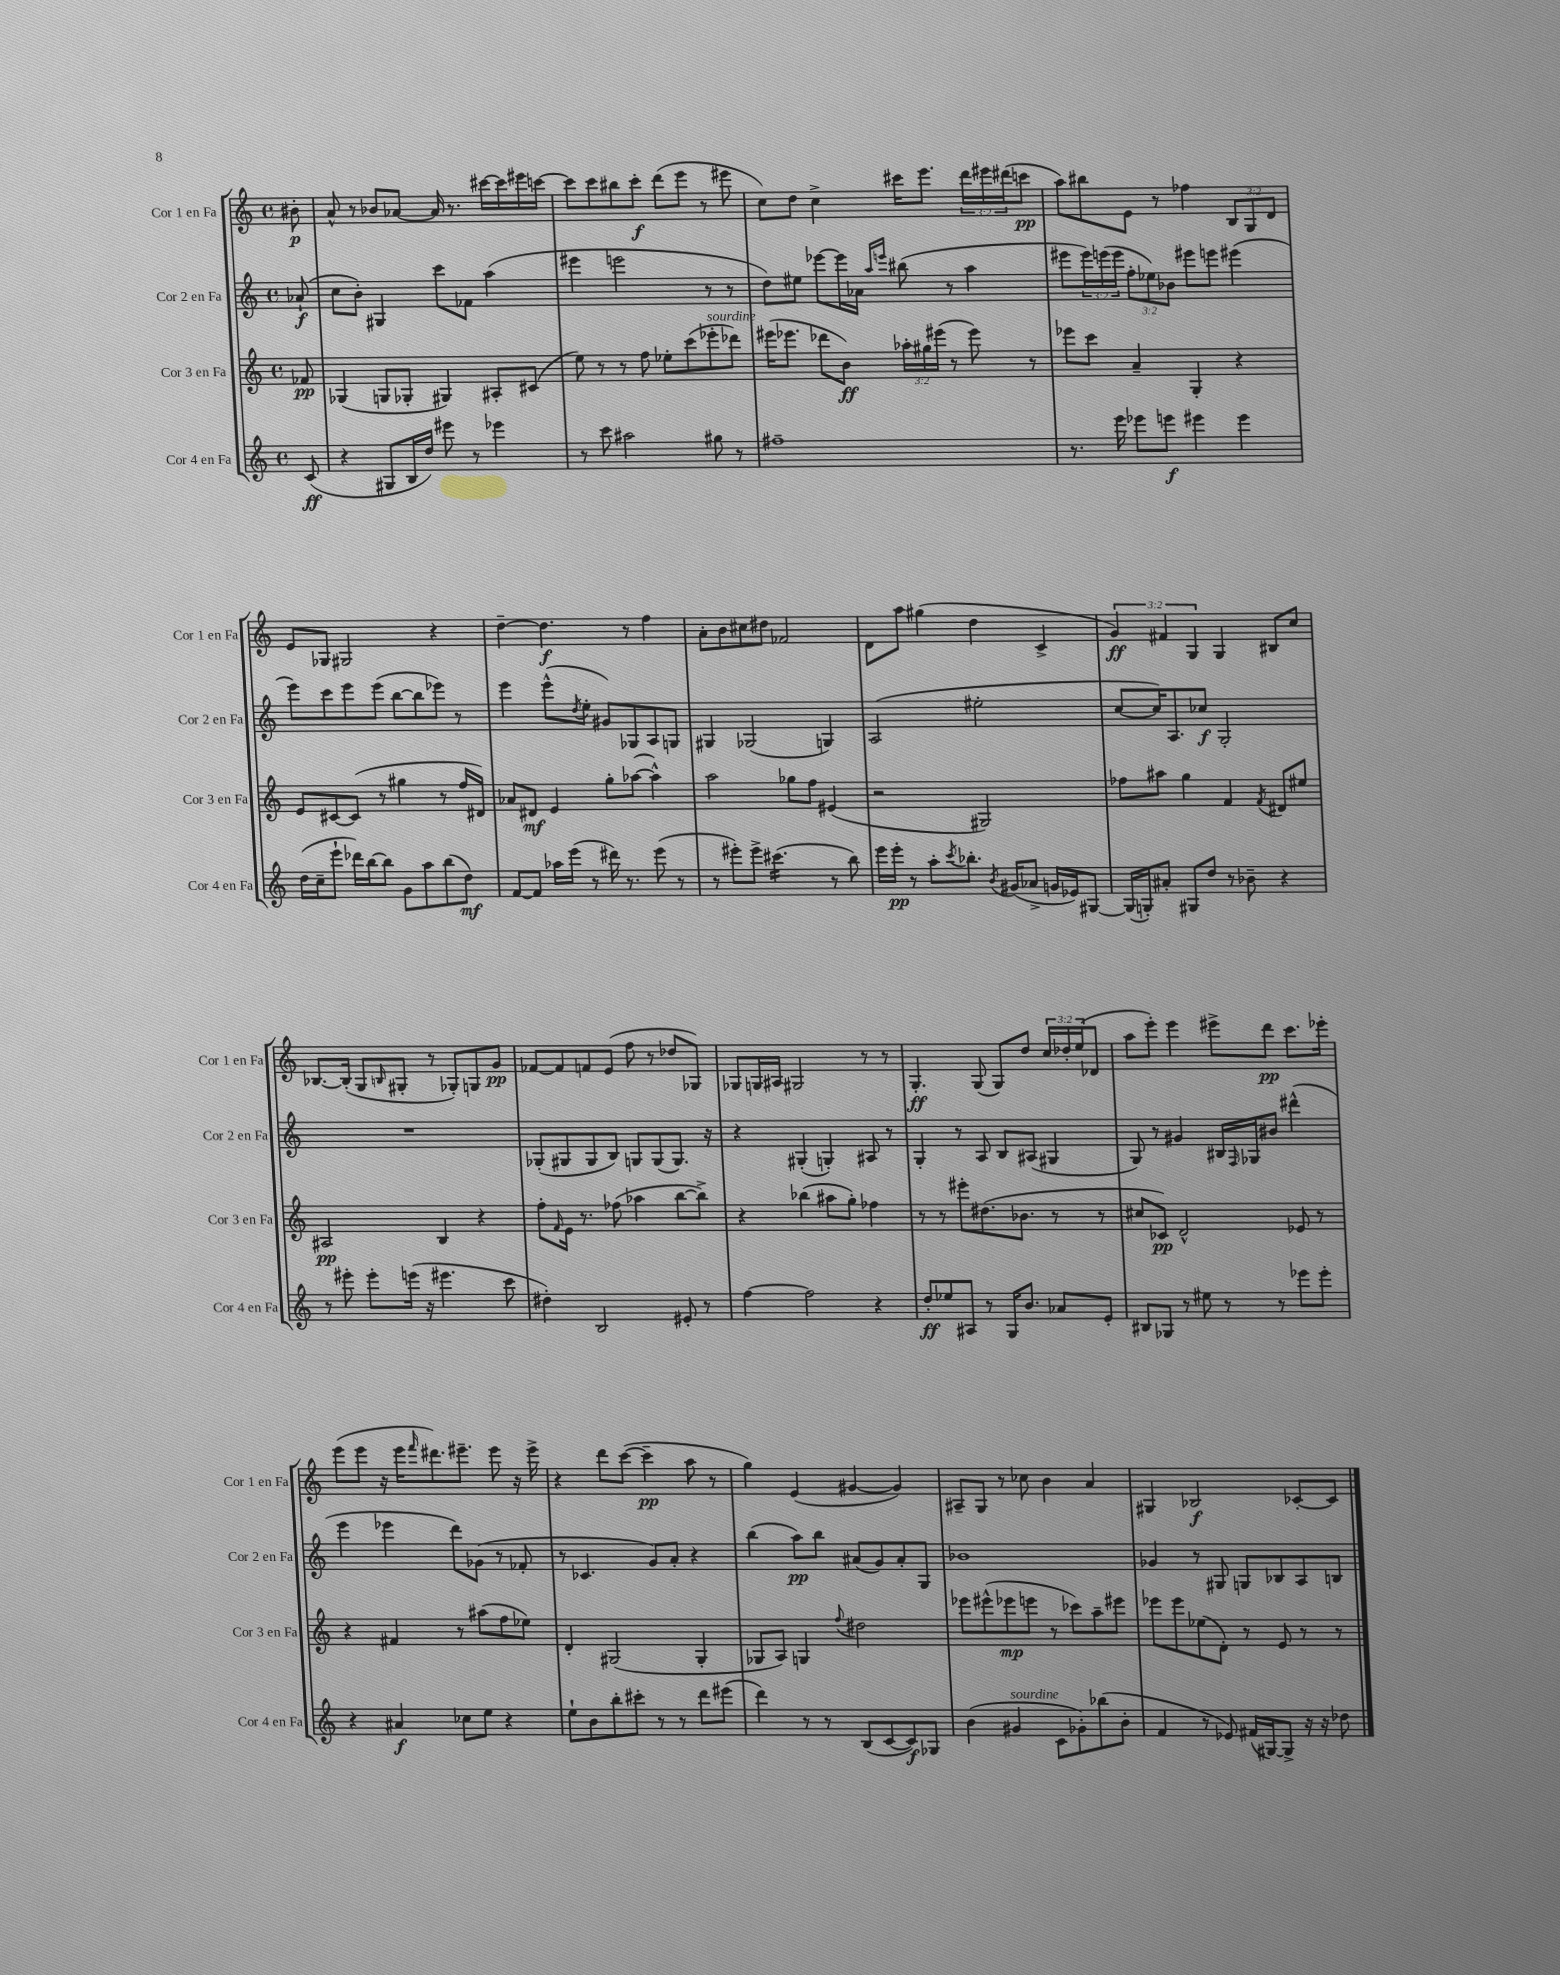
<<
\new StaffGroup <<
\new Staff = "s0" \with { instrumentName = "Cor 1 en Fa" shortInstrumentName = "Cor 1 en Fa" } {
    \clef treble \key c \major \defaultTimeSignature \time 4/4 \override Staff.TupletNumber.text = #tuplet-number::calc-fraction-text \partial 8
    bis'8-.\p |
    a'8-^ r8 bes'8 aes'8~ aes'16 r8. cis'''16~ cis'''16 eis'''16 c'''16~ |
    c'''8 c'''8 bis''8 c'''8-.\f d'''8( e'''8 r8 eis'''8 |
    c''8) d''8 c''4-> cis'''16 e'''8. \tuplet 3/2 { d'''16 eis'''16 dis'''16( } c'''8\pp |
    a''8) bis''8 e'8 r8 fes''4 \tuplet 3/2 { b8 g8 d'8 } |
    e'8 ges8 gis2 r4 |
    d''4~-- d''4.\f r8 f''4 |
    a'8-. b'8 cis''8 dis''8 fes'2 |
    d'8 a''8 gis''4( d''4 c'4-> |
    \tuplet 3/2 { g'4\ff) fis'4 g4 } g4 bis8 c''8 |
    bes8.~ bes16-.( g8 \grace { b16 } gis8-. r8 ges8-.) g8 g'8\pp |
    fes'8~ fes'8 f'8 e'8( f''8 r8 des''8 ges8) |
    ges8 g16 ais16 gis2 r8 r8 |
    g4.-.\ff g8( g8) d''8 \tuplet 3/2 { c''16 des''16-. e''16( } des'8 |
    a''8 e'''8-.) e'''4 eis'''8-> d'''8\pp c'''8. ees'''16-. |
    e'''8( e'''8 r16 e'''16 \grace { f'''16 } dis'''8.) eis'''8.-- eis'''8 r16 eis'''16-> |
    r4 d'''8 c'''8~( c'''4--\pp a''8 r8 |
    g''4) e'4( gis'4~ gis'4) |
    ais8-- g8 r8 ces''8 b'4 a'4 |
    gis4 bes2\f ces'8~-. ces'8 \bar "|." |
}
\new Staff = "s1" \with { instrumentName = "Cor 2 en Fa" shortInstrumentName = "Cor 2 en Fa" } {
    \clef treble \key c \major \defaultTimeSignature \time 4/4 \override Staff.TupletNumber.text = #tuplet-number::calc-fraction-text \partial 8
    aes'8-!\f( |
    c''8 b'8-.) gis4 c'''8 fes'8 a''4( |
    eis'''4 e'''2 r8 r8 |
    d''8) eis''8 ees'''8~ ees'''16 aes'16 \grace { a''16 e'''16 } bis''8( r8 a''4 |
    eis'''8 \tuplet 3/2 { eis'''16) e'''16( e'''16 } \tuplet 3/2 { f''8-. ees''8) bes'8 } eis'''8 e'''8 eis'''4( |
    e'''8) c'''8 e'''8 e'''8( b''8~ b''8 ees'''8) r8 |
    e'''4 e'''8-^( \acciaccatura { d''8 } e''8-. gis'8) ges8 a8 g8 |
    gis4 ges2( g4) |
    a2( eis''2-. |
    c''8~ c''16) a8. ces''8\f g2-. |
    R1 |
    ges8-.( gis8 gis8 b8) g8 g8( g8.) r16 |
    r4 gis4-.( g4-.) ais8 r8 |
    g4-. r8 a8 b8 ais8( gis4 |
    g8) r8 gis'4 bis16 \grace { f16 } ges16 bis'8 dis'''4-^( |
    e'''4 ees'''4 d'''8) ges'8( r8 fes'8-. |
    r8 ces'4. g'8) a'8-. r4 |
    b''4( a''8\pp) b''8 ais'8( g'8) ais'8-. g8 |
    bes'1 |
    ges'4 r8 gis8 g8 bes8 a8 b8 \bar "|." |
}
\new Staff = "s2" \with { instrumentName = "Cor 3 en Fa" shortInstrumentName = "Cor 3 en Fa" } {
    \clef treble \key c \major \defaultTimeSignature \time 4/4 \override Staff.TupletNumber.text = #tuplet-number::calc-fraction-text \partial 8
    fes'8\pp |
    ges4( g8 ges8-. gis4) ais8-. cis'8( |
    e''8) r8 r8 f''8 ees''8-. c'''8( ees'''8-.^\markup { \italic "sourdine" } des'''8) |
    eis'''16( ees'''8. des'''8 b'8\ff) \tuplet 3/2 { aes''16-. gis''16 eis'''16( } r8 eis'''8) r8 |
    ees'''8 c'''8 a'4-- g4-. r4 |
    e'8 cis'8~ cis'8( r8 gis''4 r8 f''16 dis'16) |
    aes'8 dis'8\mf e'4 g''8-. aes''8~( aes''4-^) |
    a''2 ges''8 f''8 eis'4( |
    r2 gis2) |
    fes''8 ais''8 g''4 f'4 \acciaccatura { f'8 } dis'8 eis''8 |
    ais2\pp b4 r4 |
    f''8-. \grace { f'16 } e'16 r8. fes''8( aes''4 b''8~ b''8->) |
    r4 bes''4( ais''8 g''8-.) fes''4 |
    r8 r8 eis'''8-. dis''8.( bes'8. r8 r8 |
    cis''8 ces'8\pp) d'2-^ ees'8 r8 |
    r4 fis'4 r8 ais''8( f''8 ees''8) |
    d'4-. gis2( gis4-. |
    ges8 a8) g4 \appoggiatura { f''8 } dis''2 |
    ees'''8 eis'''8-^( ees'''8\mp e'''8 r8 ces'''8) a''8-- eis'''8 |
    ees'''8 ees'''8 ees''8( d'8-.) r8 e'8 r8 r8 \bar "|." |
}
\new Staff = "s3" \with { instrumentName = "Cor 4 en Fa" shortInstrumentName = "Cor 4 en Fa" } {
    \clef treble \key c \major \defaultTimeSignature \time 4/4 \partial 8
    c'8\ff( |
    r4 gis8 b16 d''16) eis'''8 r8 ees'''4 |
    r8 c'''8 ais''2 gis''8 r8 |
    fis''1-- |
    r8. e'''16 ees'''8 e'''8\f eis'''4 eis'''4 |
    d''16( c''16-- e'''8-! des'''16) b''16~ b''8 g'8 a''8 b''8( d''8\mf) |
    f'8~ f'8 aes''16 e'''16( r8 dis'''16) r8. e'''8( r8 |
    r8 eis'''8-.) eis'''8-> cis'''4.:16( r8 b''8) |
    e'''16 e'''16-.\pp r8 a''8-. \acciaccatura { c'''8 } bes''8.-. \acciaccatura { b'8 } gis'16( aes'8-> g'16 ees'16) gis8~ |
    gis16( g16-.) ais'8-. gis8 d''8 r8 bes'8-- r4 |
    r8 eis'''8-. eis'''8-. e'''16( r16 eis'''4. c'''8 |
    dis''4-.) b2 eis'8-. r8 |
    f''4~ f''2 r4 |
    d''8-.\ff ees''8 ais8 r8 g16 b'8. aes'8 e'8-. |
    bis8 ges8 r8 eis''8 r8 r8 ees'''8 ees'''8-. |
    r4 ais'4\f ces''8 e''8 r4 |
    e''8-! b'8 b''8-. cis'''8-. r8 r8 d'''8 eis'''8( |
    d'''4) r8 r8 b8( c'8~ c'8\f) ges8 |
    b'4( gis'4^\markup { \italic "sourdine" } c'8 ges'8-.) bes''8( b'8-. |
    f'4 r8 ees'8) fis'16( gis16~) gis8-> r16 r16 des''8 \bar "|." |
}
>>
>>
\layout { \context { \Score \remove "Bar_number_engraver" } }
